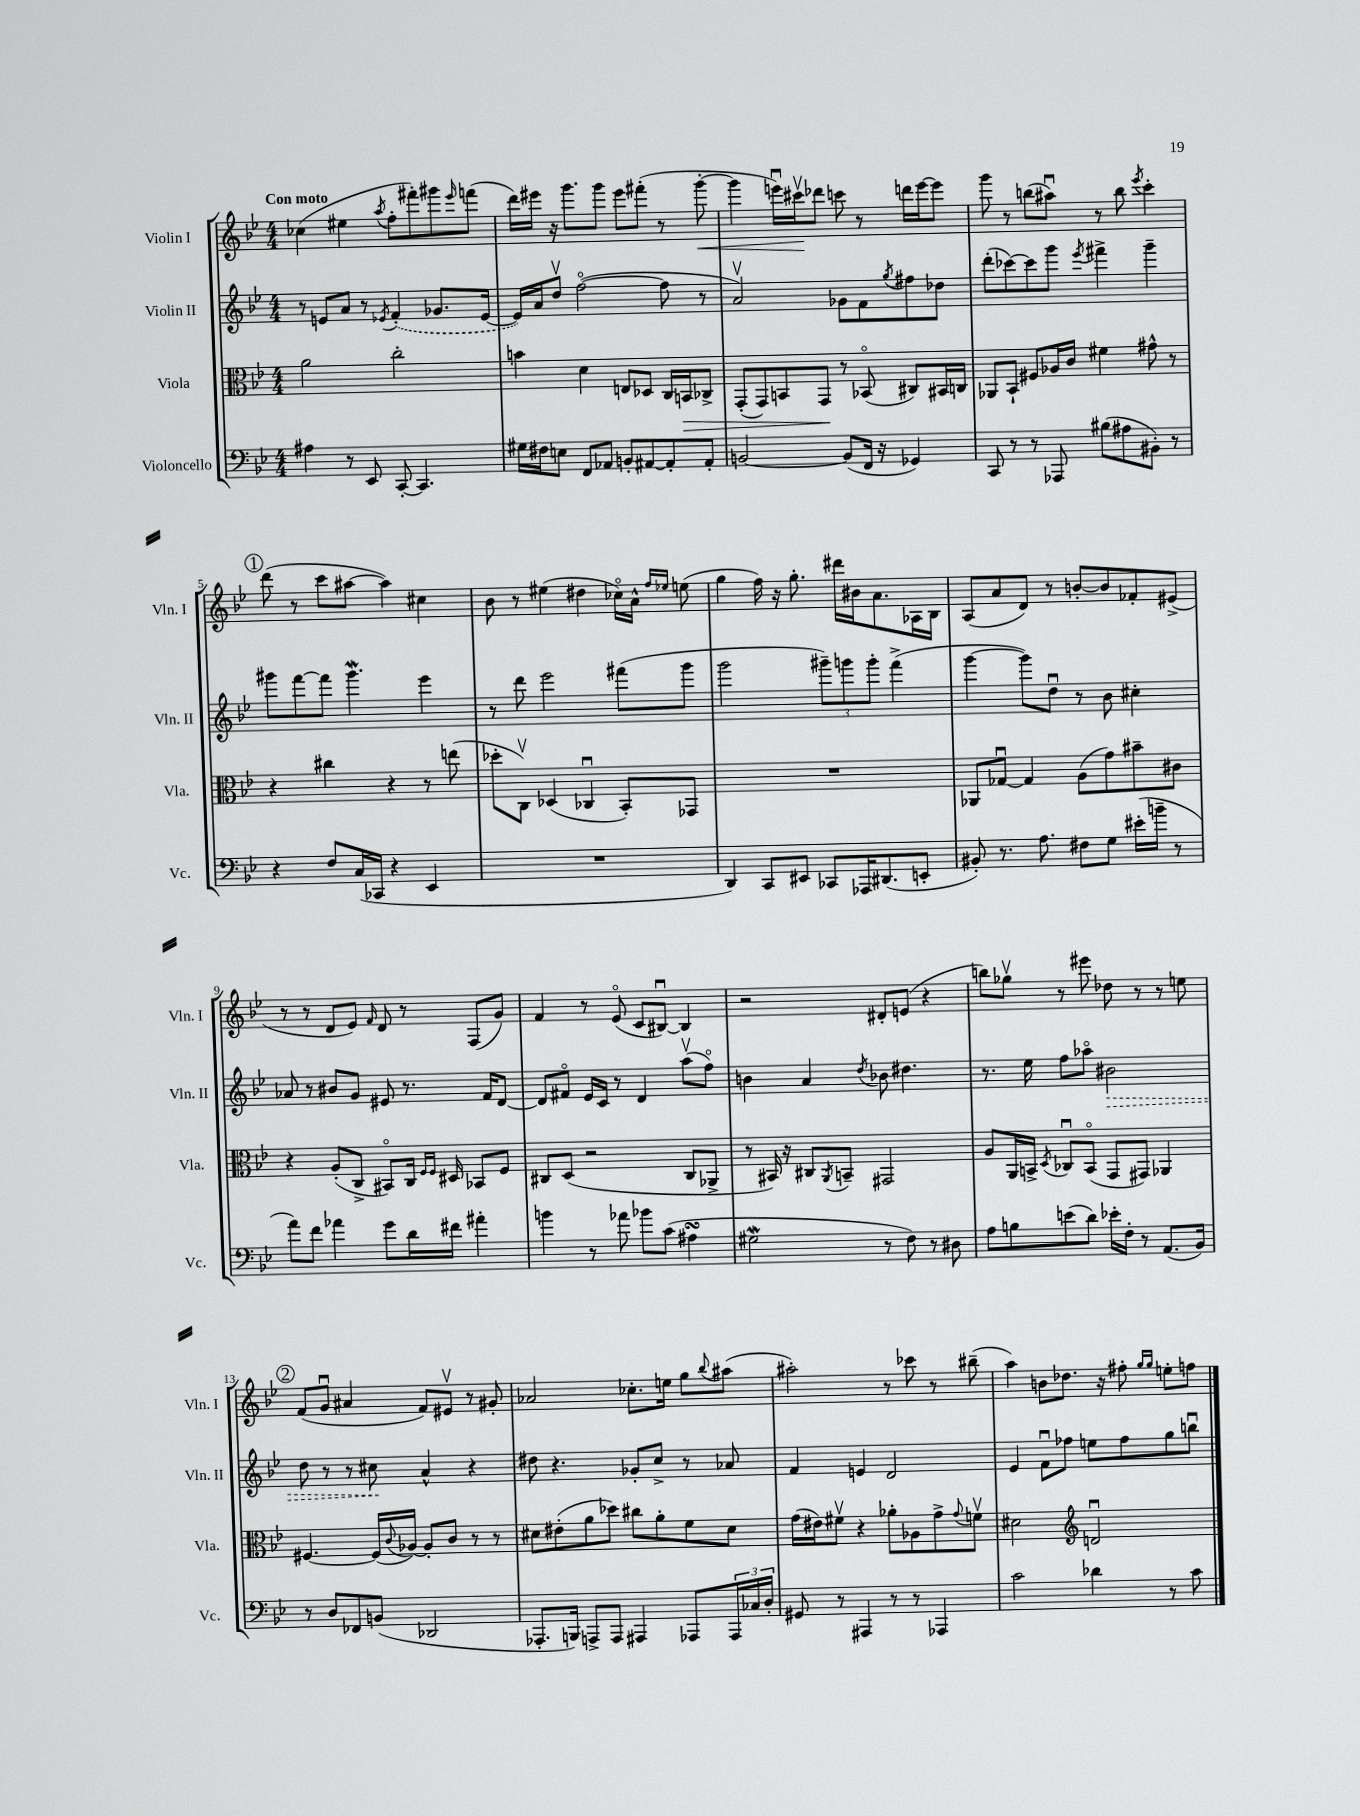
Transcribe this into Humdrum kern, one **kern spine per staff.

**kern	**kern	**kern	**kern
*staff4	*staff3	*staff2	*staff1
*clefF4	*clefC3	*clefG2	*clefG2
*k[b-e-]	*k[b-e-]	*k[b-e-]	*k[b-e-]
*M4/4	*M4/4	*M4/4	*M4/4
4A#	2a	8r	(4cc-
.	.	8e	.
8r	.	8a	4ee#
8EE-	.	8r	.
.	.	8qe-	8qaa
[8CC'	2cc'	(4f'	8ff'
4.CC]	.	.	8fff#')
.	.	8.g-	8ggg#
.	.	.	16qqeee-
.	.	.	(8fff
.	.	[16e-	.
=	=	=	=
16G#	4b	16e-])	16ddd)
16F#	.	16a	16eee#
8E	.	8ddv	16r
.	.	.	8.ggg
8FF	4d	([2ffo	.
8AA-	.	.	8ggg
8BB'	8E	.	8eee#
[8AA#	8D-	.	(8fff#'
8AA#']	16C	8ff]	8r
.	16BB	.	.
8AA#'	8C-^	8r	[8ggg'
=	=	=	=
[2BB	(8GG'	2av)	4ggg]
.	8GG)	.	.
.	8BB	.	16eeeu)
.	.	.	16ccc#v
.	8GG	.	8ddd-
(8BB]	8r	8g-	8ccc
16FF	(8BB-o	8f	8r
16r	.	.	.
.	.	8qgg	.
4GG-)	8C#)	8ff#	16ddd
.	.	.	[16eee
.	16BB#	8dd-	8eee]
.	16C	.	.
=	=	=	=
8CC	8AA-	(8ddd'	8ggg
8r	8BB-`	[8ccc-)	8r
8r	8F#	8ccc-]	(8bb
8AAA-	16A-	8ggg	8aa#u)
.	16c	.	.
.	.	8qeee-	.
(8B#	4f#	4fff#^	8r
8A#	.	.	8bb
.	.	.	8qeee-
8BB#')	8g#^^	4ggg~	4ccc'
8r	8r	.	.
=	=	=	=
4r	4r	8ggg#	(8ddd
.	.	[8fff	8r
8F	4cc#	8fff]	8ccc
(16C	.	4.ggg#	[8aa#
16CC-	.	.	.
4r	4r	.	4aa#])
4EE-	8r	4eee-	4cc#
.	(8ee	.	.
=	=	=	=
1r	8dd-'	8r	8b-
.	8Cv)	8ddd	8r
.	(4D-	2eee-	(4ee#
.	4C-u	.	4dd#
.	8BB-')	(8fff#	16cc-o)
.	.	.	16a^^
.	.	.	16qqff
.	.	.	16qqee-
.	8GG-	8ggg	(8ee
=	=	=	=
4DD)	1r	2ggg	4gg
8CC	.	.	16ff)
.	.	.	16r
8EE#	.	.	8.gg'
8CC-	.	12ggg#~)	.
.	.	.	16ddd#
.	.	12ggg	.
16AAA-	.	.	16b#
.	.	12ggg'	.
(8.DD#	.	.	8.a
.	.	(4fff^	.
8EE'	.	.	16A-
.	.	.	16B-
=	=	=	=
8BB#')	8AA-	[4ggg	(8A
8.r	[8G-u	.	8a
.	4G-]	8ggg])	8d)
8.A	.	.	.
.	.	8ddu	8r
8F#	(8A	8r	[8b'
8G	8g)	8b-	8b]
(16e#'	8b#~	4cc#'	8f-'
16b~	.	.	.
8r	8c#	.	(8e#^
=	=	=	=
8a)	4r	8a-	8r
8f	.	8r	8r
4a-	(8A'	8b#	8d
.	8C^	8g	8e-)
.	.	.	16qqf
8g	8BB#o)	8e#	8d
16d	16C	8.r	8r
.	16qqF	.	.
.	16qqF	.	.
16f#	16D#	.	.
4a#'	8BB-	.	(8F
.	.	16f	.
.	8F	[8d	8g)
=	=	=	=
4b	8C#	8d]	4f
.	(8D	8f#o	.
8r	2r	16e-	8r
.	.	16c	.
8a-	.	8r	(8e-o
8b-	.	4d	8c
(8c	.	.	[8B#u)
4A#	8C#	(8aav	4B#]
.	8AA-^	8ffo)	.
=	=	=	=
2G#	8r	4b	2r
.	16BB#)	.	.
.	16r	.	.
.	8C#	4a	.
.	8qAA	.	.
.	8BB~	.	.
.	.	8qdd	.
8r	2GG#	8b-	8d#'
8F)	.	4.dd#	(8e
8r	.	.	4r
8D#	.	.	.
=	=	=	=
8A	8A	8.r	8bb)
8B	16AA	.	8gg-v
.	16BB^	16ee-	.
.	8qD	.	.
(8e	8C-u	8ff	8r
8d)	(8BBo	8aa-o	8eee#
16e-'	8GG	2b#	8dd-
16F'	.	.	.
8r	8GG#)	.	8r
(8.AA	4AA-	.	8r
.	.	.	8ee
16BB-)	.	.	.
=	=	=	=
8r	[4.F#	8dd	(8f
8D	.	8r	8gu
8FF-	.	8r	4a#
(8BB	(16F#]	8cc#	.
.	8qqc	.	.
.	[16A-)	.	.
2DD-	8A-']	4a^^	8f)
.	8c	.	8e#v
.	8r	4r	8r
.	8r	.	8g#'
=	=	=	=
8.AAA-'	8d#	8dd#	2a-
.	(8e#'	4.r	.
16BBB)	.	.	.
8AAA^	8a	.	.
8AAA	8dd-)	.	.
4AAA#	8cc#	8g-'	8.cc-'
.	8a'	8cc^	.
.	.	.	16ee
8AAA-	8f	8r	8gg
.	.	.	8qqbb-
24AAA-	8d#	8a-	(8aa#
24C-	.	.	.
24D'	.	.	.
=	=	=	=
8GG#	(16g	4f	2aa#')
.	16e#)	.	.
8r	8f#v	.	.
4AAA#	4r	4e	.
8r	8a-'	2d	8r
8r	8A-	.	8ccc-
4AAA-	8g^	.	8r
.	8qqg	.	.
.	8fv	.	(8bb#~
=	=	=	=
2c	2d#	4e-	4aa)
.	.	8fu	8b
.	.	8ff-	8.dd-
*	*clefG2	*	*
4d-	2du	8ee	.
.	.	.	16r
.	.	8ff-	8ff#'
.	.	.	16qqgg
.	.	.	16qqgg
8r	.	8gg	8ee'
8c	.	8bbu	8ff
==	==	==	==
*-	*-	*-	*-
